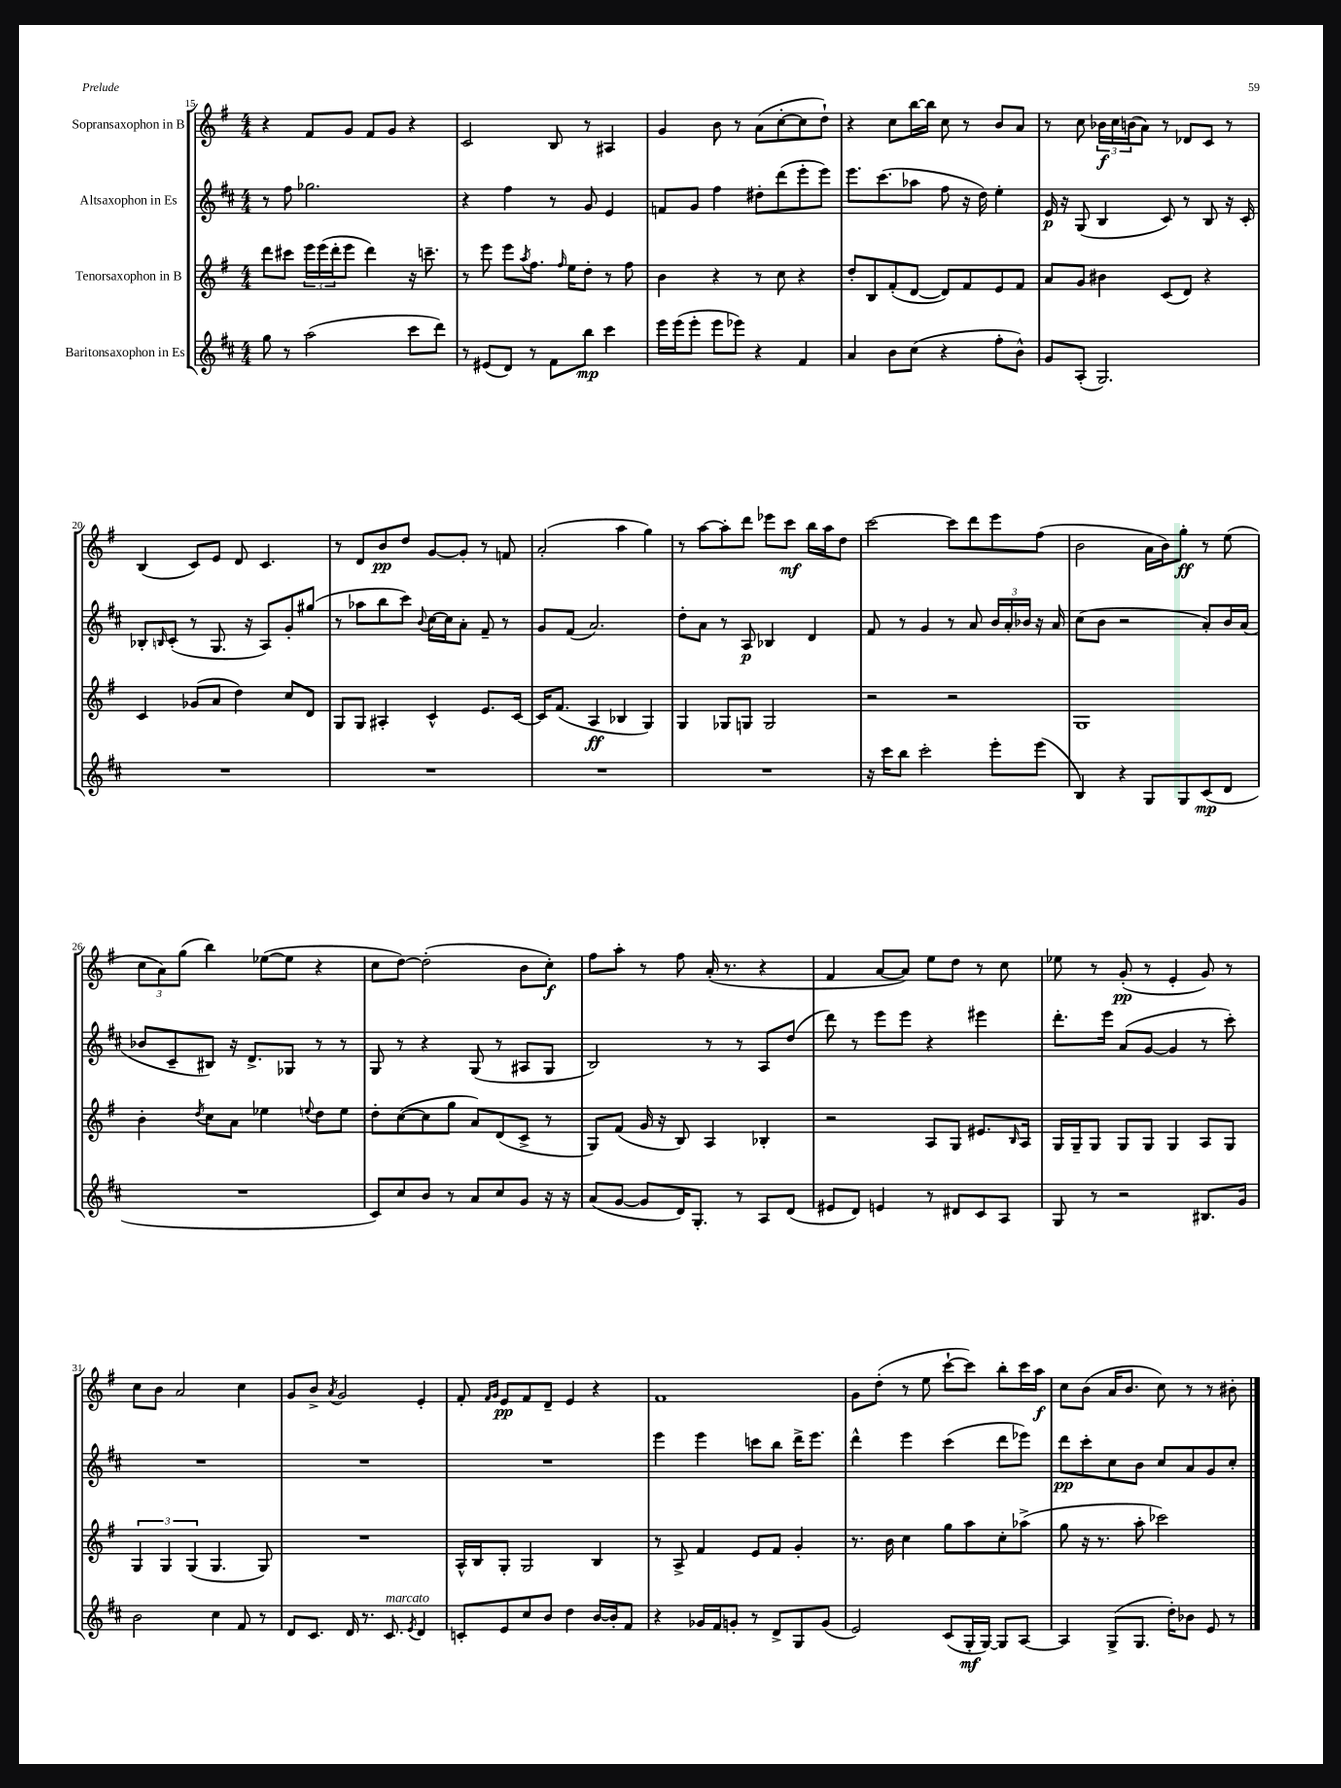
<<
\new StaffGroup <<
\new Staff = "s0" \with { instrumentName = "Sopransaxophon in B" } {
    \clef treble \key g \major \numericTimeSignature \time 4/4
    r4 fis'8 g'8 fis'8 g'8 r4 |
    c'2 b8 r8 ais4 |
    g'4 b'8 r8 a'8( c''8~-. c''8 d''8-!) |
    r4 c''8 b''16~ b''16 c''8 r8 b'8 a'8 |
    r8 c''8 \tuplet 3/2 { bes'16\f c''16 b'16( } a'8) r8 des'8 c'8 r8 |
    b4( c'8) e'8 d'8 c'4. |
    r8 d'8 b'8\pp d''8 g'8~ g'8-. r8 f'8 |
    a'2-.( a''4 g''4) |
    r8 a''8~ a''8-. d'''8 ees'''8 c'''8\mf b''16 a''16 d''8 |
    c'''2~ c'''8 d'''8 e'''8 fis''8( |
    b'2 a'16 b'16) g''8-.\ff r8 e''8( |
    \tuplet 3/2 { c''8 a'8) g''8( } b''4) ees''8~( ees''8 r4 |
    c''8 d''8~) d''2-.( b'8 c''8-.\f) |
    fis''8 a''8-. r8 fis''8 a'16-.( r8. r4 |
    fis'4 a'8~ a'8) e''8 d''8 r8 c''8 |
    ees''8 r8 g'8-.\pp( r8 e'4-. g'8) r8 |
    c''8 b'8 a'2 c''4 |
    g'8 b'8-> \acciaccatura { a'8 } g'2 e'4-. |
    fis'8-. \grace { fis'16 g'16 } e'8\pp fis'8 d'8-- e'4 r4 |
    fis'1 |
    g'8 d''8-.( r8 e''8 c'''8~-! c'''8) b''8-. c'''16 a''16\f |
    c''8 b'8( a'16 b'8. c''8) r8 r8 bis'8-. \bar "|." |
}
\new Staff = "s1" \with { instrumentName = "Altsaxophon in Es" } {
    \clef treble \key d \major \numericTimeSignature \time 4/4
    r8 fis''8 ges''2. |
    r4 fis''4 r8 g'8 e'4 |
    f'8 g'8 fis''4 dis''8-. d'''8( e'''8-. e'''8) |
    e'''8. cis'''8.( aes''8 fis''8 r16 d''16) e''4-. |
    e'16\p r16 g8( b4 cis'8) r8 b8 r16 cis'16-. |
    bes8-. \grace { b16 } cis'8-.( r8 g8. r16 a8) g'8-. gis''8( |
    r8 aes''8 b''8 cis'''8) \appoggiatura { b'8 } cis''16~ cis''16 a'8-. fis'8-- r8 |
    g'8 fis'8( a'2.) |
    d''8-. a'8 r8 a8\p bes4 d'4 |
    fis'8 r8 g'4 r8 a'8 \tuplet 3/2 { b'16 a'16-. bes'16 } r16 a'16 |
    cis''8( b'8 r2 a'8-.) b'16 a'16( |
    bes'8 cis'8-- bis8) r16 d'8.-> ges8 r8 r8 |
    g8 r8 r4 g8( r8 ais8 g8 |
    b2) r8 r8 a8 d''8( |
    d'''8) r8 e'''8 e'''8 r4 eis'''4 |
    d'''8.-. e'''16 a'8( g'8~ g'4 r8 cis'''8-.) |
    R1 |
    R1 |
    R1 |
    e'''4 e'''4 c'''8 b''8 d'''16-> e'''8. |
    d'''4-^ e'''4 cis'''4( d'''8 ees'''8) |
    d'''8\pp cis'''8-. cis''8 b'8 cis''8 a'8 g'8 cis''8-. \bar "|." |
}
\new Staff = "s2" \with { instrumentName = "Tenorsaxophon in B" } {
    \clef treble \key g \major \numericTimeSignature \time 4/4
    d'''8 cis'''8 \tuplet 3/2 { e'''16 e'''16( d'''16-. } e'''8 d'''4) r16 c'''8.-- |
    r8 e'''8 e'''8 \acciaccatura { a''8 } fis''8. \grace { fis''16 } e''16 d''8-. r8 fis''8 |
    b'4 r4 r8 c''8 r4 |
    d''8-. b8 fis'8-.( d'8~ d'8) fis'8 e'8 fis'8 |
    a'8 g'8 bis'4 c'8( d'8) r4 |
    c'4 ges'8( a'8 d''4) c''8 d'8 |
    g8 g8 ais4-. c'4-^ e'8. c'16~ |
    c'16 fis'8.( a4\ff bes4 g4) |
    g4 ges8 g8 g2 |
    r2 r2 |
    g1 |
    b'4-. \acciaccatura { d''8 } c''8 a'8 ees''4 \appoggiatura { e''8 } d''8 e''8 |
    d''8-. c''8~( c''8 g''8 a'8) d'8( c'8-> r8 |
    g8) fis'8( g'16 r16 b8) a4 bes4-. |
    r2 a8 g8 eis'8. \grace { b16 } a16 |
    g16 g16-- g8 g8 g8 g4 a8 g8 |
    \tuplet 3/2 { g4 g4 g4( } g4. g8) |
    R1 |
    a16-^ b16 g8-. g2 b4 |
    r8 a8-> fis'4 e'8 fis'8 g'4-. |
    r8. b'16 c''4 g''8 a''8 c''8-. aes''8->( |
    g''8 r16 r8. a''8-. ces'''2) \bar "|." |
}
\new Staff = "s3" \with { instrumentName = "Baritonsaxophon in Es" } {
    \clef treble \key d \major \numericTimeSignature \time 4/4
    g''8 r8 a''2( cis'''8 d'''8) |
    r8 eis'8( d'8) r8 fis'8 b''8\mp cis'''4 |
    e'''16 e'''16( e'''8-. e'''8 ees'''8) r4 fis'4 |
    a'4 b'8 cis''8( r4 fis''8-. b'8-^) |
    g'8 a8-.( g2.) |
    R1 |
    R1 |
    R1 |
    R1 |
    r16 cis'''16 b''8 cis'''2-. e'''8-. e'''8( |
    b4) r4 g8 g8 cis'8\mp( d'8 |
    R1 |
    cis'8) cis''8 b'8 r8 a'8 cis''8 g'8 r16 r16 |
    a'8( g'8~ g'8 d'16) g8.-. r8 a8 d'8( |
    eis'8 d'8) e'4 r8 dis'8 cis'8 a8 |
    g8 r8 r2 bis8. g'16 |
    b'2 cis''4 fis'8 r8 |
    d'8 cis'8. d'16 r8. cis'8.^\markup { \italic "marcato" } \acciaccatura { e'8 } d'4 |
    c'8-. e'8 cis''8 b'8 d''4 b'16~ b'16-. fis'8 |
    r4 ges'16 fis'16 g'8-. r8 d'8-> g8 g'8( |
    e'2) cis'8( g16-.\mf g16~) g8 a8~ |
    a4 g8->( g8. d''16-.) bes'8 e'8 r8 \bar "|." |
}
>>
>>
\layout { \context { \Score currentBarNumber = #15 } }
